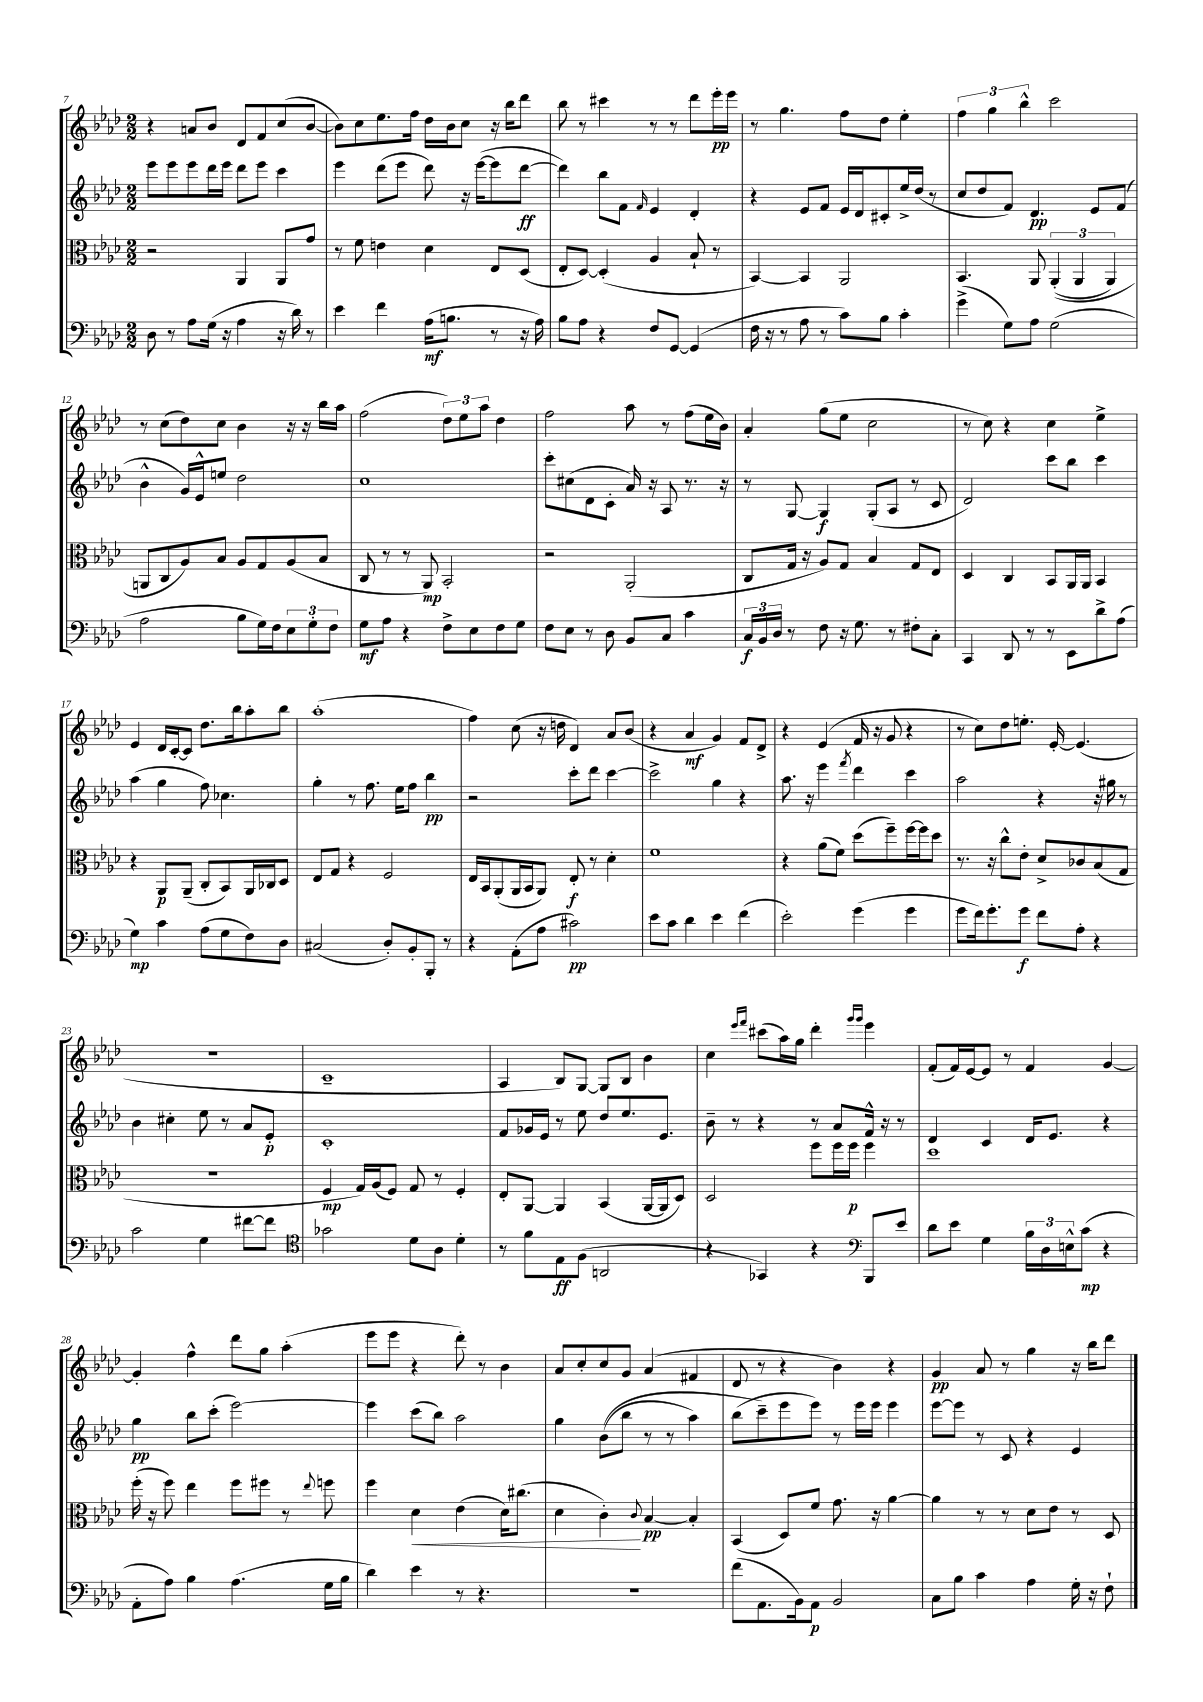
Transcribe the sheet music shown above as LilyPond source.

<<
\new StaffGroup <<
\new Staff = "s0" {
    \clef treble \key aes \major \numericTimeSignature \time 2/2
    r4 a'8 bes'8 des'8 f'8 c''8( bes'8~ |
    bes'8) c''8 ees''8. f''16 des''16 bes'16 c''8 r16 bes''16 des'''8 |
    bes''8 r8 cis'''4 r8 r8 des'''8 ees'''16-.\pp ees'''16 |
    r8 g''4. f''8 des''8 ees''4-. |
    \tuplet 3/2 { f''4 g''4 bes''4-^ } c'''2 |
    r8 c''8( des''8) c''8 bes'4 r16 r16 bes''16 aes''16 |
    f''2( \tuplet 3/2 { des''8) ees''8 aes''8 } des''4 |
    f''2 aes''8 r8 f''8( ees''16 bes'16) |
    aes'4-. g''8( ees''8 c''2 |
    r8 c''8) r4 c''4 ees''4-> |
    ees'4 des'16 c'16~-. c'8 des''8. bes''16 aes''8-. bes''8 |
    aes''1-.( |
    f''4) c''8( r16 d''16 des'4) aes'8 bes'8( |
    r4 aes'4\mf g'4) f'8 des'8-> |
    r4 ees'4( f'16 r16 g'8 r4 |
    r8 c''8) des''8 e''8.-. ees'16~-. ees'4.( |
    R1 |
    c'1-- |
    aes4 bes8) g8~ g8 bes8 bes'4 |
    c''4 \grace { ees'''16 f'''16 } cis'''8( aes''16) g''16 des'''4-. \grace { g'''16 g'''16 } ees'''4 |
    f'8-.( f'16) ees'16~ ees'8 r8 f'4 g'4~ |
    g'4-. f''4-^ des'''8 g''8 aes''4-.( |
    ees'''8 ees'''8 r4 des'''8-.) r8 bes'4 |
    aes'8 c''8-. c''8 g'8 aes'4( fis'4 |
    des'8 r8 r4 bes'4) r4 |
    g'4\pp aes'8 r8 g''4 r16 bes''16 des'''8 \bar "|." |
}
\new Staff = "s1" {
    \clef treble \key aes \major \numericTimeSignature \time 2/2
    ees'''8 ees'''8 ees'''8 des'''16 ees'''16 des'''8 ees'''8 c'''4 |
    ees'''4 des'''8( ees'''8 des'''8) r16 ees'''16~( ees'''8 des'''8~\ff |
    des'''4) bes''8 f'8 \grace { f'16 } ees'4 des'4-. |
    r4 ees'8 f'8 ees'16 des'16 cis'8-. ees''16-> des''16( r8 |
    c''8 des''8 f'8) des'4.\pp ees'8 f'8( |
    bes'4-^ g'16) ees'16-^ e''8 des''2 |
    c''1 |
    c'''8-. cis''8( des'8 c'8-. aes'16) r16 aes8 r8. r16 |
    r8 g8~ g4\f g8-.( aes8 r8 c'8 |
    des'2) c'''8 bes''8 c'''4 |
    aes''4( g''4 f''8) ces''4. |
    g''4-. r8 f''8. ees''16 f''8 bes''4\pp |
    r2 c'''8-. des'''8 c'''4~ |
    c'''2-> g''4 r4 |
    aes''8. r16 ees'''4 \acciaccatura { f'''8 } des'''4 c'''4 |
    aes''2 r4 r16 gis''16 r8 |
    bes'4 cis''4-. ees''8 r8 aes'8 ees'8-.\p |
    c'1-. |
    f'8 ges'16 ees'16 r8 ees''8 des''8 ees''8. ees'8. |
    bes'8-- r8 r4 r8 aes'8 f'16-^ r16 r8 |
    des'4 c'4 des'16 ees'8. r4 |
    g''4\pp bes''8 c'''8-.( ees'''2~) |
    ees'''4 c'''8( bes''8) aes''2 |
    g''4 bes'8(\( bes''8 r8 r8 aes''4) |
    bes''8( c'''8--\) ees'''8 ees'''8) r8 ees'''16 ees'''16 ees'''4 |
    ees'''8~ ees'''8 r8 c'8 r4 ees'4 \bar "|." |
}
\new Staff = "s2" {
    \clef alto \key aes \major \numericTimeSignature \time 2/2
    r2 aes,4 aes,8 g'8 |
    r8 f'8 e'4 des'4 ees8 des8( |
    ees8-. des8~) des4-.( aes4 bes8-! r8 |
    bes,4~) bes,4 aes,2 |
    bes,4. aes,8 \tuplet 3/2 { aes,4-.(\( aes,4 aes,4) } |
    a,8 c8 aes8\) bes8 aes8 g8 aes8( bes8 |
    c8 r8 r8 aes,8\mp) bes,2-. |
    r2 aes,2-.( |
    c8 g16 r16 aes8) g8 bes4 g8 ees8 |
    des4 c4 bes,8 aes,16 aes,16 bes,4 |
    r4 aes,8\p aes,8--( c8-. bes,8) aes,16 ces16 des8 |
    ees8 g8 r4 f2 |
    ees16 bes,16 aes,8-.( aes,16 bes,16 aes,8) ees8-.\f r8 des'4-. |
    f'1 |
    r4 aes'8( f'8) des''8( f''8--) f''16~ f''16 des''8 |
    r8. r16 c''8-^ ees'8-. des'8-> ces'8 bes8( g8 |
    R1 |
    f4\mp g16) aes16( f8) g8 r8 f4-. |
    ees8-. aes,8~ aes,4 bes,4( aes,16~ aes,16 des8) |
    des2 f''8 f''16 f''16\p f''4 |
    des''1 |
    f''16-.( r16 f''8) ees''4 f''8 fis''8 r8 \appoggiatura { ees''8 } f''8 |
    f''4 des'4\< ees'4( des'16) cis''8.( |
    des'4 c'4-.\!) \appoggiatura { c'8 } bes4~\pp bes4-. |
    bes,4( des8) f'8 g'8. r16 aes'4~ |
    aes'4 r8 r8 des'8 ees'8 r8 des8 \bar "|." |
}
\new Staff = "s3" {
    \clef bass \key aes \major \numericTimeSignature \time 2/2
    des8 r8 aes8 g16( r16 aes4 r16 des'16) r8 |
    ees'4 f'4 aes16\mf( b8. r8 r16 aes16) |
    bes8 aes8 r4 f8 g,8~ g,4( |
    f16 r16 r8 aes8 r8 c'8) bes8 c'4-. |
    g'4->( g8) aes8 g2( |
    aes2 bes8 g16) f16 \tuplet 3/2 { ees8 g8-. f8 } |
    g8\mf aes8 r4 f8-> ees8 f8 g8 |
    f8 ees8 r8 des8 bes,8 c8 c'4 |
    \tuplet 3/2 { c16\f bes,16 des16 } r8 f8 r16 g8. r8 fis8-. c8-. |
    c,4 des,8 r8 r8 ees,8 des'8-> aes8( |
    g4\mp) c'4 aes8( g8 f8) des8 |
    cis2( des8-.) bes,8-. bes,,8-. r8 |
    r4 aes,8-.( aes8 cis'2\pp) |
    ees'8 c'8 des'4 ees'4 f'4( |
    ees'2-.) g'4( g'4 |
    g'8 f'16) g'8.-. g'8\f f'8 aes8-. r4 |
    c'2 g4 fis'8~ fis'8 |
    \clef tenor ges'2 des'8 aes8 des'4-. |
    r8 f'8 ees8\ff f8( a,2 |
    r4 ges,4) r4 \clef bass bes,,8 ees'8 |
    des'8 ees'8 g4 \tuplet 3/2 { bes16 des16 e16-^ } c'8\mp( r4 |
    aes,8-. aes8) bes4 aes4.( g16 bes16 |
    des'4) ees'4 r8 r4. |
    r1 |
    f'8( aes,8. bes,16) aes,8\p bes,2 |
    c8 bes8 c'4 aes4 g16-. r16 f8-! \bar "|." |
}
>>
>>
\layout { \context { \Score currentBarNumber = #7 } }
